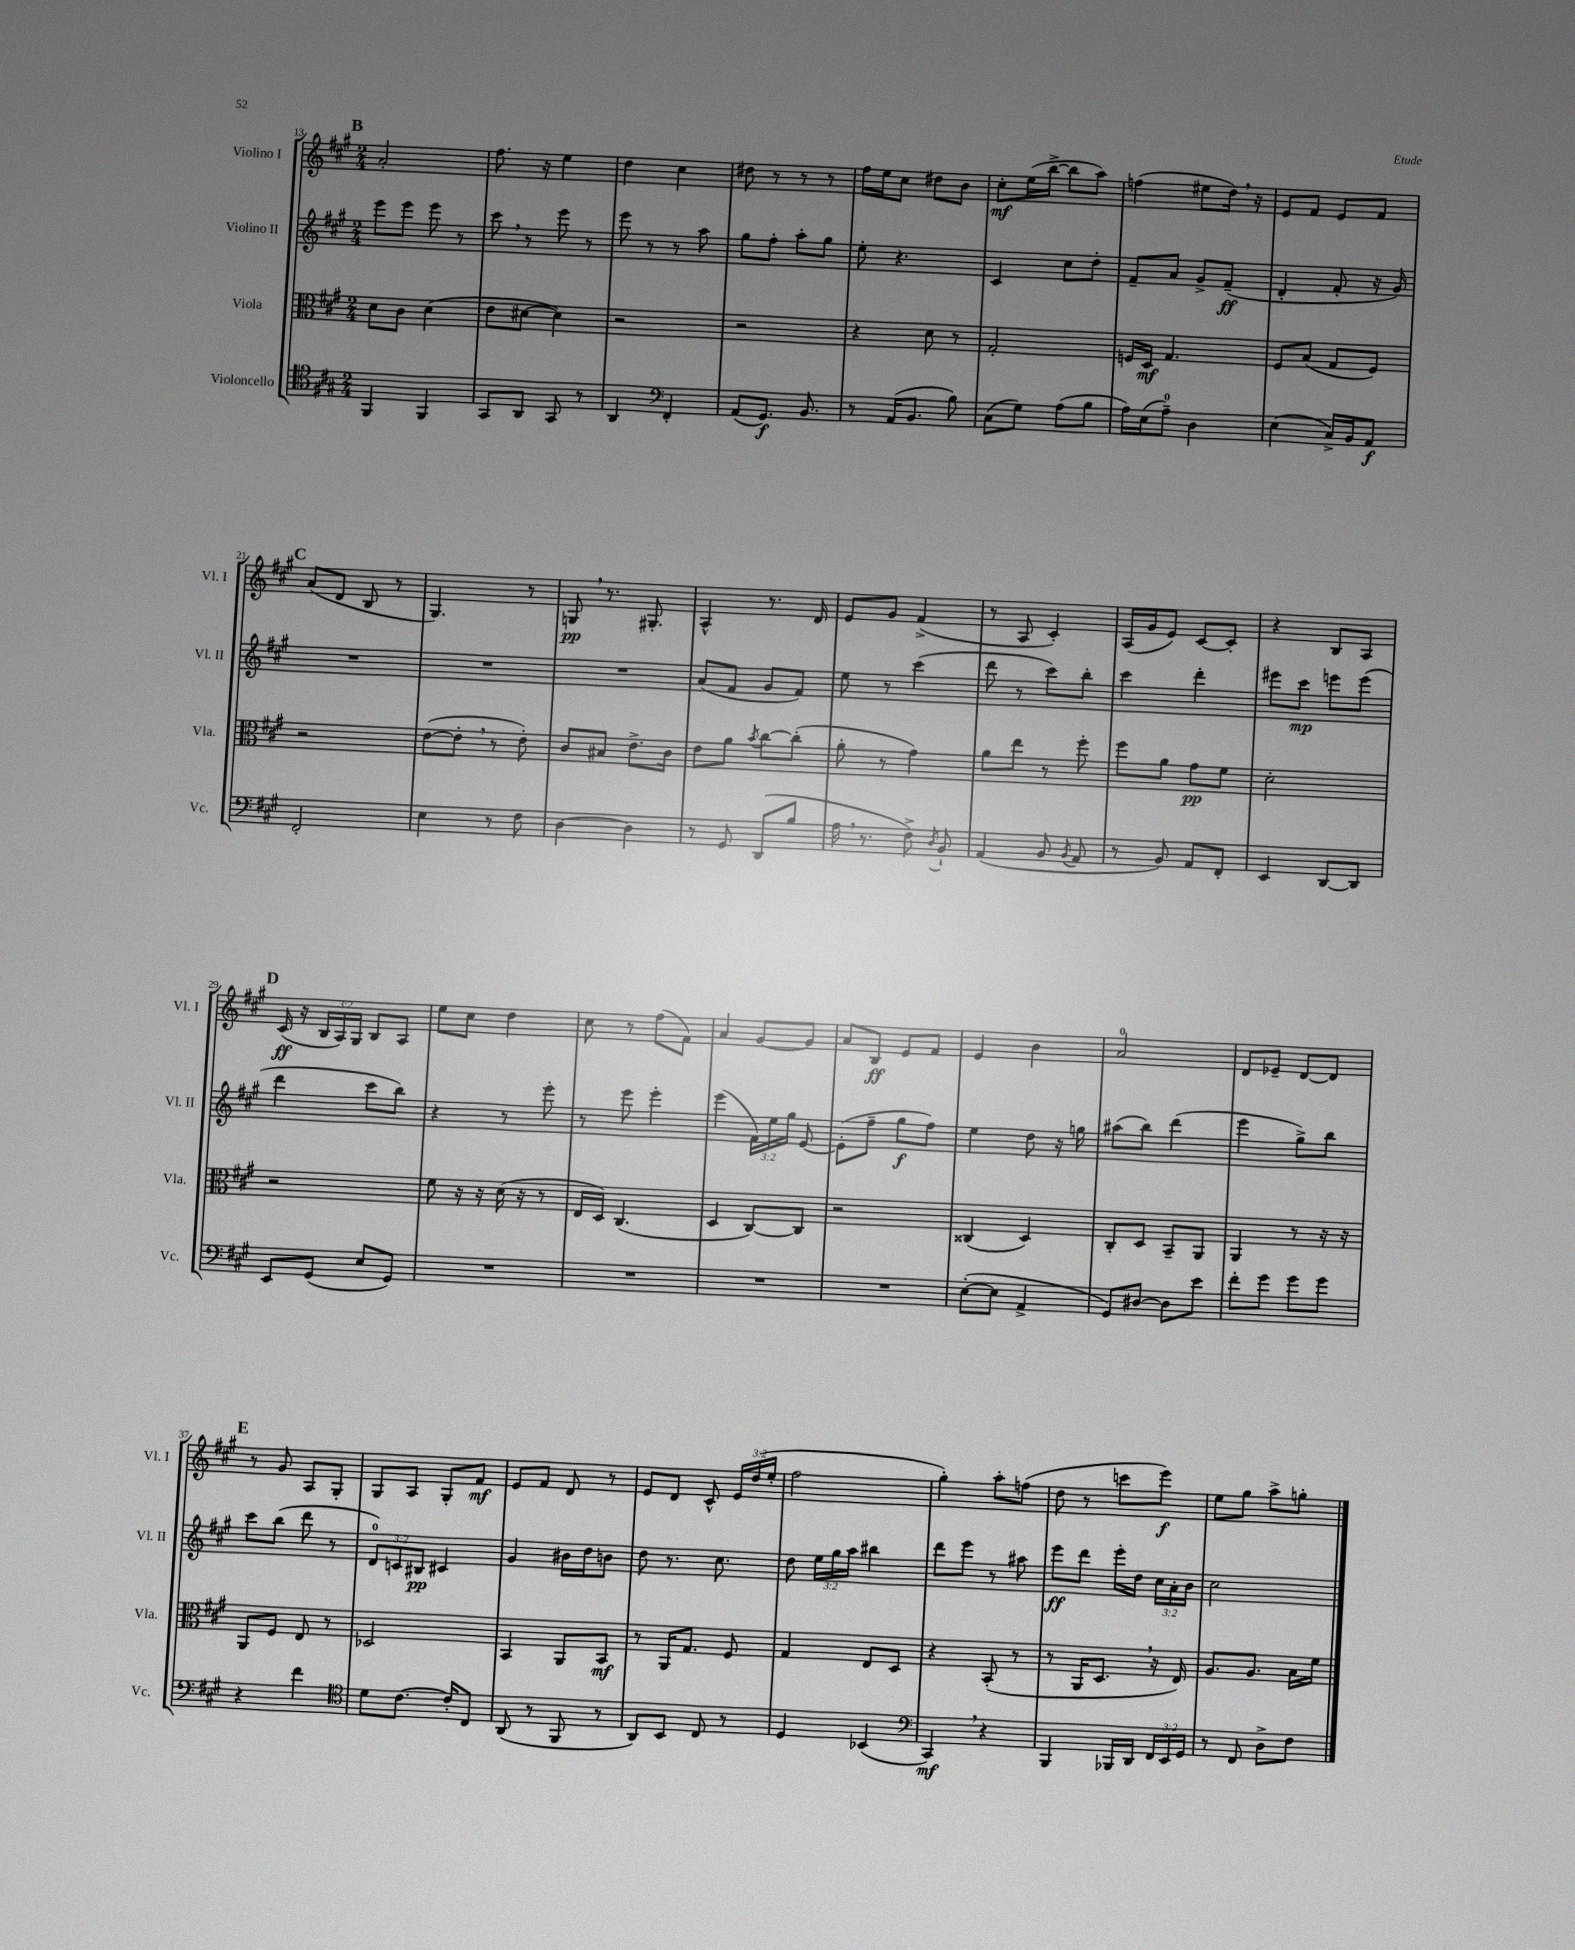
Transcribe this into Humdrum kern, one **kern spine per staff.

**kern	**dynam	**kern	**dynam	**kern	**dynam	**kern	**dynam
*part4	*part4	*part3	*part3	*part2	*part2	*part1	*part1
*staff4	*staff4	*staff3	*staff3	*staff2	*staff2	*staff1	*staff1
*I"Violoncello	*	*I"Viola	*	*I"Violino II	*	*I"Violino I	*
*I'Vc.	*	*I'Vla.	*	*I'Vl. II	*	*I'Vl. I	*
*clefC4	*	*clefC3	*	*clefG2	*	*clefG2	*
*k[f#c#g#]	*	*k[f#c#g#]	*	*k[f#c#g#]	*	*k[f#c#g#]	*
*M2/4	*	*M2/4	*	*M2/4	*	*M2/4	*
!!LO:REH:place=s1:t=B
=13	=13	=13	=13	=13	=13	=13	=13
4FF#/	.	8d\L	.	8eee\L	.	2a'/	.
.	.	8c#\J	.	8eee\J	.	.	.
4FF#/	.	(4d\	.	8eee\	.	.	.
.	.	.	.	8r	.	.	.
=14	=14	=14	=14	=14	=14	=14	=14
8GG#/L	.	8e\L	.	8ccc#,\	.	8.ff#\	.
8AA/J	.	[8d#X\J	.	8r	.	.	.
.	.	.	.	.	.	16r	.
8GG#/	.	4d#\])	.	8eee\	.	4ee\	.
8r	.	.	.	8r	.	.	.
=15	=15	=15	=15	=15	=15	=15	=15
4AA/	.	2r	.	8eee\	.	4dd\	.
.	.	.	.	8r	.	.	.
*clefF4	*	*	*	*	*	*	*
4FF#'/	.	.	.	8r	.	4cc#\	.
.	.	.	.	8aa\	.	.	.
=16	=16	=16	=16	=16	=16	=16	=16
(8AA/L	.	2r	.	8gg#\L	.	8dd#X\	.
8.GG#/J)	f	.	.	8ff#'\J	.	8r	.
.	.	.	.	8aa'\L	.	8r	.
8.BB/	.	.	.	.	.	.	.
.	.	.	.	8gg#\J	.	8r	.
=17	=17	=17	=17	=17	=17	=17	=17
8r	.	4r	.	8ee'\	.	16ff#\LL	.
.	.	.	.	.	.	16ee\J	.
(16AA/KL	.	.	.	4.r	.	8cc#\J	.
8.BB/J	.	.	.	.	.	.	.
.	.	8d\	.	.	.	8dd#X\L	.
8B\)	.	8r	.	.	.	8b\J	.
=18	=18	=18	=18	=18	=18	=18	=18
(8C#\L	.	2G#'/	.	4c#/	.	8cc#'\L	mf
8G#\J)	.	.	.	.	.	(16ee\L	.
.	.	.	.	.	.	[16bb^\JJ	.
(8A\L	.	.	.	8cc#\L	.	8bb\L]	.
8B\J	.	.	.	8dd'\J	.	8aa\J)	.
=19	=19	=19	=19	=19	=19	=19	=19
16A\LL)	.	16Fn/LL	.	8f#~/L	.	(4ffn\	.
(16E\J	.	16D/JJ	mf	.	.	.	.
8A~\J)	.	4.G#/	.	8a/J	.	.	.
4D\	.	.	.	8g#^/L	.	8ee#X\L	.
.	.	.	.	(8f#~/J	ff	16dd,\Jk)	.
.	.	.	.	.	.	16r	.
=20	=20	=20	=20	=20	=20	=20	=20
(4E\	.	8F#/L	.	4d'/	.	8e/L	.
.	.	(8B/J	.	.	.	8f#/J	.
16C#^/LL)	.	8G#/L	.	8f#'/	.	8e/L	.
16BB/J	.	.	.	.	.	.	.
8AA/J	f	8F#/J)	.	16r	.	8f#/J	.
.	.	.	.	16g#/)	.	.	.
!!LO:LB:g=z
!!LO:REH:place=s1:t=C
=21	=21	=21	=21	=21	=21	=21	=21
2FF#'/	.	2r	.	2r	.	(8a/L	.
.	.	.	.	.	.	8d/J	.
.	.	.	.	.	.	8B/	.
.	.	.	.	.	.	8r	.
=22	=22	=22	=22	=22	=22	=22	=22
4E\	.	([8e\L	.	2r	.	4.G#/)	.
.	.	8e',\J]	.	.	.	.	.
8r	.	8r	.	.	.	.	.
8F#\	.	8e'\)	.	.	.	8r	.
=23	=23	=23	=23	=23	=23	=23	=23
[4D\	.	8c#/L	.	2r	.	8Gn,/	pp
.	.	8B#X/J	.	.	.	8.r	.
4D\]	.	8.e^\L	.	.	.	.	.
.	.	.	.	.	.	8.G#X'/	.
.	.	16c#\Jk	.	.	.	.	.
=24	=24	=24	=24	=24	=24	=24	=24
8r	.	8e\L	.	(8a/L	.	4A^^/	.
8GG#/	.	8a\J	.	8f#/J	.	.	.
.	.	8qb/	.	.	.	.	.
(8DD/L	.	[8cc#\L	.	8g#/L	.	8.r	.
8B/J	.	(8cc#'\J]	.	8f#/J)	.	.	.
.	.	.	.	.	.	16d/	.
=25	=25	=25	=25	=25	=25	=25	=25
16A,\	.	8a'\	.	8ee\	.	8e/L	.
8.r	.	.	.	.	.	.	.
.	.	8r	.	8r	.	8g#/J	.
8F#^\)	.	4g#\)	.	(4ccc#\	.	(4f#^/	.
8qD/	.	.	.	.	.	.	.
8BB`/	.	.	.	.	.	.	.
=26	=26	=26	=26	=26	=26	=26	=26
(4AA/	.	8a\L	.	8ddd\	.	8r	.
.	.	8ee\J	.	8r	.	8A/	.
8BB/	.	8r	.	8ccc#\L)	.	4c#'/)	.
8qBB/	.	.	.	.	.	.	.
8AA/	.	8ff#'\	.	8bb'\J	.	.	.
=27	=27	=27	=27	=27	=27	=27	=27
8r	.	8ff#\L	.	4ccc#\	.	(16A/LL	.
.	.	.	.	.	.	16g#/J	.
8BB/)	.	8a\J	.	.	.	8e/J)	.
8AA/L	.	8g#\L	pp	4ddd'\	.	[8c#/L	.
8FF#'/J	.	8f#\J	.	.	.	8c#'/J]	.
=28	=28	=28	=28	=28	=28	=28	=28
4EE/	.	2d'\	.	8eee#X\L	.	4r	.
.	.	.	.	8ccc#\J	mp	.	.
[8DD/L	.	.	.	8eeen\L	.	8B/L	.
8DD/J]	.	.	.	(8eee\J	.	8A/J	.
!!LO:LB:g=z
!!LO:REH:place=s1:t=D
=29	=29	=29	=29	=29	=29	=29	=29
8EE/L	.	2r	.	4ddd\	.	(16c#/	ff
.	.	.	.	.	.	16r	.
(8GG#/J	.	.	.	.	.	24B/LL	.
.	.	.	.	.	.	24A/)	.
.	.	.	.	.	.	24G#/JJ	.
8E/L	.	.	.	8ccc#\L	.	8B/L	.
8GG#/J)	.	.	.	8bb\J)	.	8A/J	.
=30	=30	=30	=30	=30	=30	=30	=30
2r	.	8f#\	.	4r	.	8ee\L	.
.	.	16r	.	.	.	8cc#\J	.
.	.	16r	.	.	.	.	.
.	.	(16d\	.	8r	.	4dd\	.
.	.	16r	.	.	.	.	.
.	.	8r	.	8eee'\	.	.	.
=31	=31	=31	=31	=31	=31	=31	=31
2r	.	16E/LL	.	8r	.	8cc#\	.
.	.	16D/JJ)	.	.	.	.	.
.	.	(4.C#/	.	8eee\	.	8r	.
.	.	.	.	4eee'\	.	(8ff#\L	.
.	.	.	.	.	.	8f#\J)	.
=32	=32	=32	=32	=32	=32	=32	=32
2r	.	4D/	.	(4eee\	.	4a/	.
.	.	[8C#/L)	.	24f#\LL)	.	[8g#/L	.
.	.	.	.	24ee\	.	.	.
.	.	.	.	24gg#\JJ	.	.	.
.	.	8C#/J]	.	[8e/	.	8g#/J]	.
=33	=33	=33	=33	=33	=33	=33	=33
2r	.	2r	.	(8e'\L]	.	8a/L	.
.	.	.	.	8ff#~\J	.	8B/J	ff
.	.	.	.	8gg#\L	f	8e/L	.
.	.	.	.	8ff#\J)	.	8f#/J	.
=34	=34	=34	=34	=34	=34	=34	=34
([8E'\L	.	(4C##X/	.	4ee\	.	4e/	.
8E\J]	.	.	.	.	.	.	.
4AA^/	.	4D/)	.	8dd\	.	4b\	.
.	.	.	.	16r	.	.	.
.	.	.	.	16ggn\	.	.	.
=35	=35	=35	=35	=35	=35	=35	=35
8GG#/L)	.	8C#'/L	.	(8aa#X\L	.	2a/	.
[8D#X/J	.	8D/J	.	8bb\J)	.	.	.
8D#\L]	.	8BB~/L	.	(4ddd\	.	.	.
8e\J	.	8AA/J	.	.	.	.	.
=36	=36	=36	=36	=36	=36	=36	=36
8f#'\L	.	4AA/	.	4eee\	.	8d/L	.
8g#\J	.	.	.	.	.	8e-X~/J	.
8g#\L	.	8r	.	8gg#^\L)	.	[8d/L	.
8g#\J	.	16r	.	8bb\J	.	8d/J]	.
.	.	16r	.	.	.	.	.
!!LO:LB:g=z
!!LO:REH:place=s1:t=E
=37	=37	=37	=37	=37	=37	=37	=37
4r	.	8AA/L	.	8ccc#\L	.	8r	.
.	.	8F#/J	.	(8bb\J	.	8g#/	.
4f#\	.	8E/	.	8ddd\	.	8A/L	.
.	.	8r	.	8r	.	8G#'/J	.
=38	=38	=38	=38	=38	=38	=38	=38
*clefC4	*	*	*	*	*	*	*
8d\L	.	2D-X/	.	12d/L)	.	8G#/L	.
.	.	.	.	12cn/	.	.	.
[8.c#\J	.	.	.	.	.	8A/J	.
.	.	.	.	12B#X/J	pp	.	.
.	.	.	.	4c#X/	.	8G#'/L	.
16c#'/KL]	.	.	.	.	.	.	.
8C#/J	.	.	.	.	.	8f#/J	mf
=39	=39	=39	=39	=39	=39	=39	=39
(8AA/	.	4BB/	.	4g#/	.	8e/L	.
8r	.	.	.	.	.	8f#/J	.
8FF#/	.	8AA/L	.	16b#X\LL	.	8d/	.
.	.	.	.	16dd\J	.	.	.
8r	.	8BB/J	mf	8bn\J	.	8r	.
=40	=40	=40	=40	=40	=40	=40	=40
8AA/L)	.	8r	.	8dd\	.	8e/L	.
8BB/J	.	16AA/KL	.	8.r	.	8d/J	.
.	.	8.G#/J	.	.	.	.	.
8C#/	.	.	.	.	.	8c#^^/	.
.	.	.	.	8.cc#\	.	.	.
8r	.	8F#/	.	.	.	24e/LL	.
.	.	.	.	.	.	(24dd/	.
.	.	.	.	.	.	24ee'/JJ	.
=41	=41	=41	=41	=41	=41	=41	=41
4D/	.	4G#/	.	8dd\	.	2ff#\	.
.	.	.	.	24ee\LL	.	.	.
.	.	.	.	24gg#\	.	.	.
.	.	.	.	24aa\JJ	.	.	.
(4BB-X/	.	8E/L	.	4bb#X\	.	.	.
.	.	8D/J	.	.	.	.	.
=42	=42	=42	=42	=42	=42	=42	=42
*clefF4	*	*	*	*	*	*	*
4CC#,/)	mf	4r	.	8ddd\L	.	4gg#'\)	.
.	.	.	.	8eee\J	.	.	.
4r	.	(8BB'/	.	8r	.	8aa'\L	.
.	.	8r	.	8aa#X\	.	(8ffn\J	.
=43	=43	=43	=43	=43	=43	=43	=43
4BBB/	.	8r	.	8eee\L	ff	8dd\	.
.	.	16AA/KL	.	8ddd\J	.	8r	.
.	.	8.D,/J	.	.	.	.	.
16BBB-X/LL	.	.	.	16eee'\LL	.	8cccn\L	.
16DD/JJ	.	.	.	16dd\JJ	.	.	.
24FF#/LL	.	16r	.	24cc#\LL	.	8eee\J)	f
24EE/	.	.	.	24a'\	.	.	.
.	.	16E/)	.	.	.	.	.
24GG#/JJ	.	.	.	24b\JJ	.	.	.
=44	=44	=44	=44	=44	=44	=44	=44
8r	.	8.A/L	.	2cc#\	.	8ee\L	.
8FF#/	.	.	.	.	.	8gg#\J	.
.	.	8.A/J	.	.	.	.	.
8D^\L	.	.	.	.	.	8aa^\L	.
8F#\J	.	16B\LL	.	.	.	8ggn'\J	.
.	.	16f#\JJ	.	.	.	.	.
==	==	==	==	==	==	==	==
*-	*-	*-	*-	*-	*-	*-	*-
